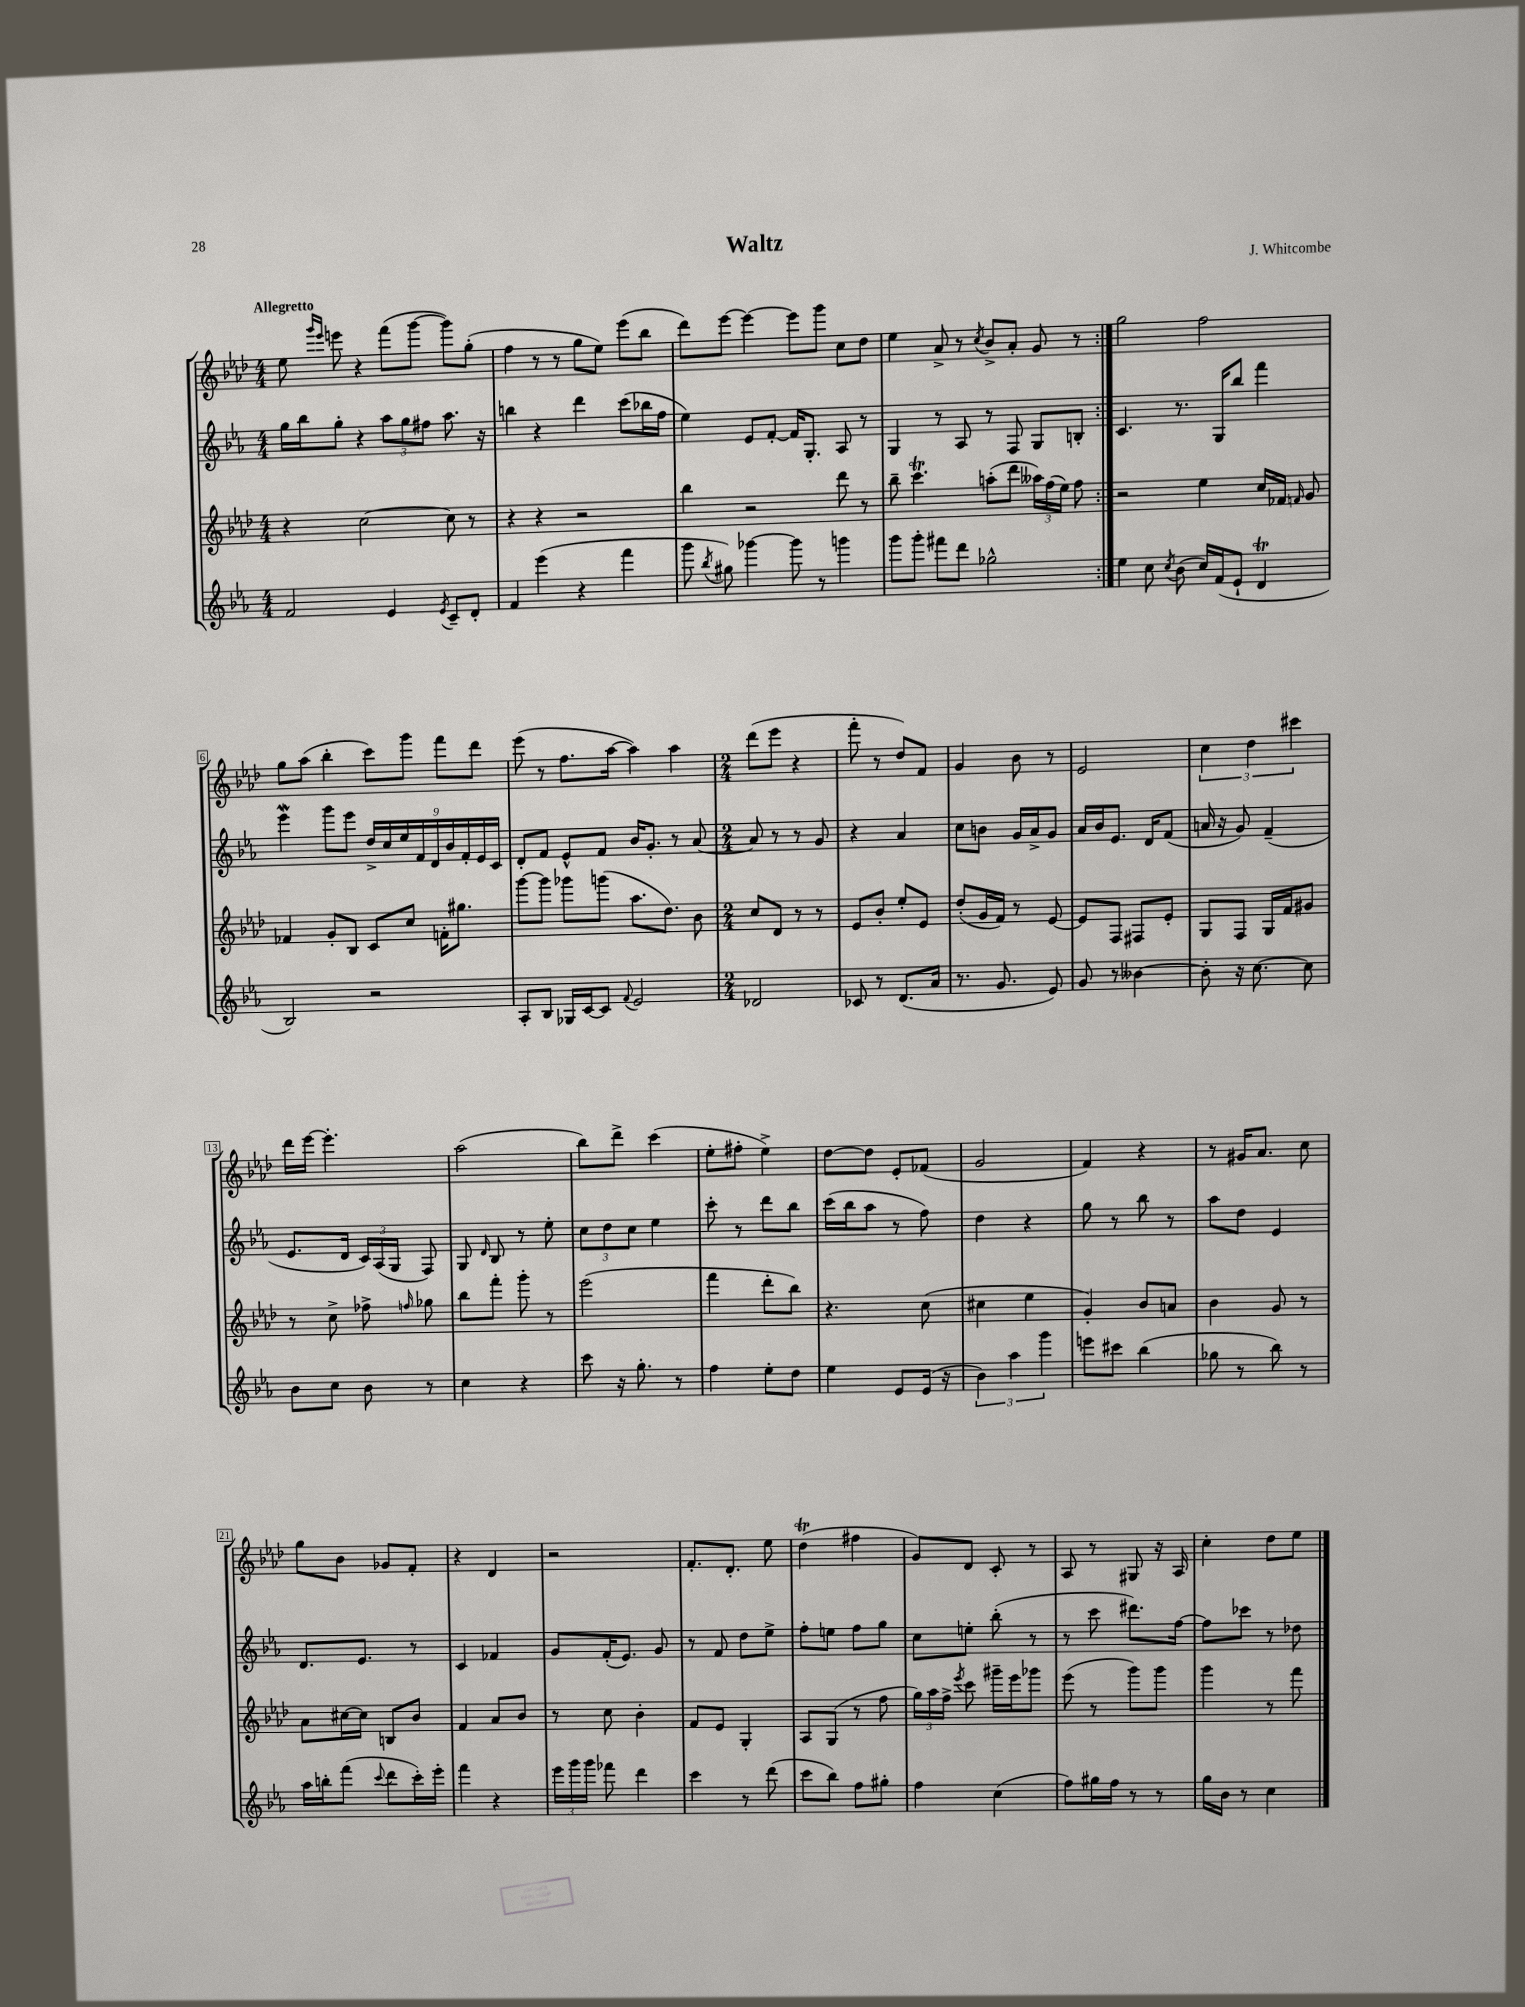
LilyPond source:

\header { title = "Waltz" composer = "J. Whitcombe" }
<<
\new StaffGroup <<
\new Staff = "s0" {
    \clef treble \key aes \major \numericTimeSignature \time 4/4 \tempo "Allegretto"
    \autoBeamOff \repeat volta 2 { ees''8 \grace { g'''16[ ees'''16] } e'''8 r4 f'''8[( g'''8]~ g'''8[) g''8]-.( |
    f''4 r8 r8 g''8[ ees''8]) ees'''8[( bes''8] |
    des'''8[) ees'''8]~ ees'''4~ ees'''8[ g'''8] c''8[ des''8] |
    ees''4 aes'8-> r8 \acciaccatura { c''8 } bes'8[-> aes'8]-. g'8 r8 | }
    g''2 f''2 |
    g''8[ aes''8]( bes''4-. c'''8[) g'''8] f'''8[ des'''8] |
    ees'''8( r8 f''8.[ aes''16]~ aes''4) aes''4 |
    \numericTimeSignature \time 2/4 des'''8[( ees'''8] r4 |
    f'''8-. r8 des''8[) f'8] |
    g'4 bes'8 r8 |
    ees'2 |
    \tuplet 3/2 { c''4 des''4 cis'''4 } |
    des'''16[ ees'''16]~ ees'''4.-. |
    aes''2( |
    bes''8[) des'''8]-> c'''4( |
    ees''8[-. fis''8]-. ees''4->) |
    des''8[~ des''8] ees'8[-. fes'8]( |
    g'2 |
    f'4) r4 |
    r8 gis'16[ aes'8.] c''8 |
    g''8[ bes'8] ges'8[ f'8]-. |
    r4 des'4 |
    r2 |
    f'8.[-. des'8.]-. ees''8 |
    des''4\trill( fis''4 |
    g'8[) des'8] c'8-. r8 |
    aes8 r8 gis8 r16 aes16 |
    c''4-. des''8[ ees''8] \bar "|." |
}
\new Staff = "s1" {
    \clef treble \key ees \major \numericTimeSignature \time 4/4
    \autoBeamOff \repeat volta 2 { g''16[ bes''16 g''8]-. r4 \tuplet 3/2 { aes''8[ g''8 fis''8] } aes''8. r16 |
    b''4 r4 d'''4 c'''8[( bes''16 f''16] |
    ees''4) ees'8[ f'8]~-. f'16[ g8.]-. aes8 r8 |
    g4 r8 aes8 r8 f8 g8[ b8]-. | }
    c'4. r8. g16[ bes''8] f'''4 |
    ees'''4\mordent g'''8[ ees'''8] \tuplet 9/8 { d''16[-> c''16 ees''16 f'16 d'16 bes'16 f'16-. ees'16 c'16] } |
    d'8[-. f'8] ees'8[-^ f'8] bes'16[ g'8.]-. r8 aes'8~ |
    \numericTimeSignature \time 2/4 aes'8 r8 r8 g'8 |
    r4 aes'4 |
    c''8[ b'8] g'16[ aes'16-> g'8] |
    aes'16[ bes'16 ees'8.] d'16[ f'8]( |
    a'16 r16 g'8) f'4--( |
    ees'8.[ d'16] \tuplet 3/2 { c'16[) aes16( g16] } f8) |
    g8 \grace { d'16 } bes8 r8 ees''8-. |
    \tuplet 3/2 { c''8[ d''8 c''8] } ees''4 |
    c'''8-. r8 d'''8[ bes''8] |
    c'''16[( bes''16 aes''8] r8 f''8) |
    d''4 r4 |
    g''8 r8 bes''8 r8 |
    aes''8[ d''8] ees'4 |
    d'8.[ ees'8.] r8 |
    c'4 fes'4 |
    g'8[ f'16-.( ees'8.]) g'8 |
    r8 f'8 d''8[ ees''8]-> |
    f''8[-. e''8] f''8[ g''8] |
    c''8[ e''8]-. bes''8-.( r8 |
    r8 c'''8 dis'''8.[) f''16]~ |
    f''8[ ces'''8] r8 des''8 \bar "|." |
}
\new Staff = "s2" {
    \clef treble \key aes \major \numericTimeSignature \time 4/4
    \autoBeamOff \repeat volta 2 { r4 c''2~ c''8 r8 |
    r4 r4 r2 |
    bes''4 r2 des'''8 r8 |
    bes''8-- c'''4.\trill a''8[-.( des'''8] \tuplet 3/2 { aeses''16[) f''16( ees''16]) } f''8 | }
    r2 ees''4 c''16[ fes'16] \grace { f'16 } g'8 |
    fes'4 g'8[-. bes8] c'8[ c''8] f'16[-. gis''8.] |
    g'''8[~ g'''8] ges'''8[ g'''8]( aes''8.[ des''8.]) bes'8 |
    \numericTimeSignature \time 2/4 c''8[ des'8] r8 r8 |
    ees'8[ bes'8]-. ees''8[-. ees'8] |
    des''8[-.( g'16 f'16]) r8 ees'8~ |
    ees'8[ f8] fis8[ ees'8]-. |
    g8[ f8] g16[ f'16 gis'8] |
    r8 c''8-> fes''8-> \grace { f''16 } ges''8 |
    bes''8[ f'''8]-. g'''8-. r8 |
    ees'''2( |
    f'''4 des'''8[-. bes''8]) |
    r4. c''8( |
    cis''4 ees''4 |
    g'4-.) bes'8[ a'8] |
    bes'4 g'8 r8 |
    aes'8[ cis''16~ cis''16] b8[ bes'8] |
    f'4 aes'8[ bes'8] |
    r8 c''8 bes'4-. |
    f'8[ ees'8] g4-. |
    aes8[ g8]( r8 f''8 |
    \tuplet 3/2 { g''16[) aes''16 f''16]-> } \acciaccatura { ees'''8 } c'''8 gis'''16[-- ees'''16 ges'''8] |
    ees'''8( r8 g'''8[) g'''8] |
    g'''4 r8 f'''8 \bar "|." |
}
\new Staff = "s3" {
    \clef treble \key ees \major \numericTimeSignature \time 4/4
    \autoBeamOff \repeat volta 2 { f'2 ees'4 \acciaccatura { ees'8 } c'8[-- d'8]-. |
    f'4 ees'''4( r4 f'''4 |
    g'''8 \acciaccatura { bes''8 } gis''8) ges'''4~ ges'''8 r8 g'''4 |
    g'''8[ g'''8]-. fis'''8[ d'''8] ges''2-^ | }
    ees''4 c''8 \acciaccatura { c''8 } bes'8( c''16[) f'16( ees'8]-! d'4\trill |
    bes2) r2 |
    aes8[-. bes8] ges16[ c'16~ c'8] \appoggiatura { f'8 } ees'2 |
    \numericTimeSignature \time 2/4 des'2 |
    ces'8 r8 d'8.[( aes'16] |
    r8. g'8. ees'8) |
    g'8 r8 beses'4~ |
    beses'8-. r16 c''8.~ c''8 |
    bes'8[ c''8] bes'8 r8 |
    c''4 r4 |
    c'''8 r16 g''8.-. r8 |
    f''4 ees''8[-. d''8] |
    ees''4 ees'8[ ees'16]( r16 |
    \tuplet 3/2 { bes'4) aes''4 g'''4 } |
    e'''8[ cis'''8] bes''4( |
    ges''8 r8 bes''8) r8 |
    aes''16[ b''16-. f'''8]( \appoggiatura { c'''8 } d'''8[ c'''16-.) ees'''16]-. |
    f'''4 r4 |
    \tuplet 3/2 { ees'''16[ g'''16 g'''16] } fes'''8 d'''4 |
    c'''4 r8 d'''8( |
    c'''8[ bes''8]) f''8[ gis''8]-. |
    f''4 c''4( |
    f''8[) gis''16 f''16] r8 r8 |
    g''16[ bes'16] r8 c''4 \bar "|." |
}
>>
>>
\layout { \context { \Score \override BarNumber.stencil = #(make-stencil-boxer 0.1 0.3 ly:text-interface::print) } }
